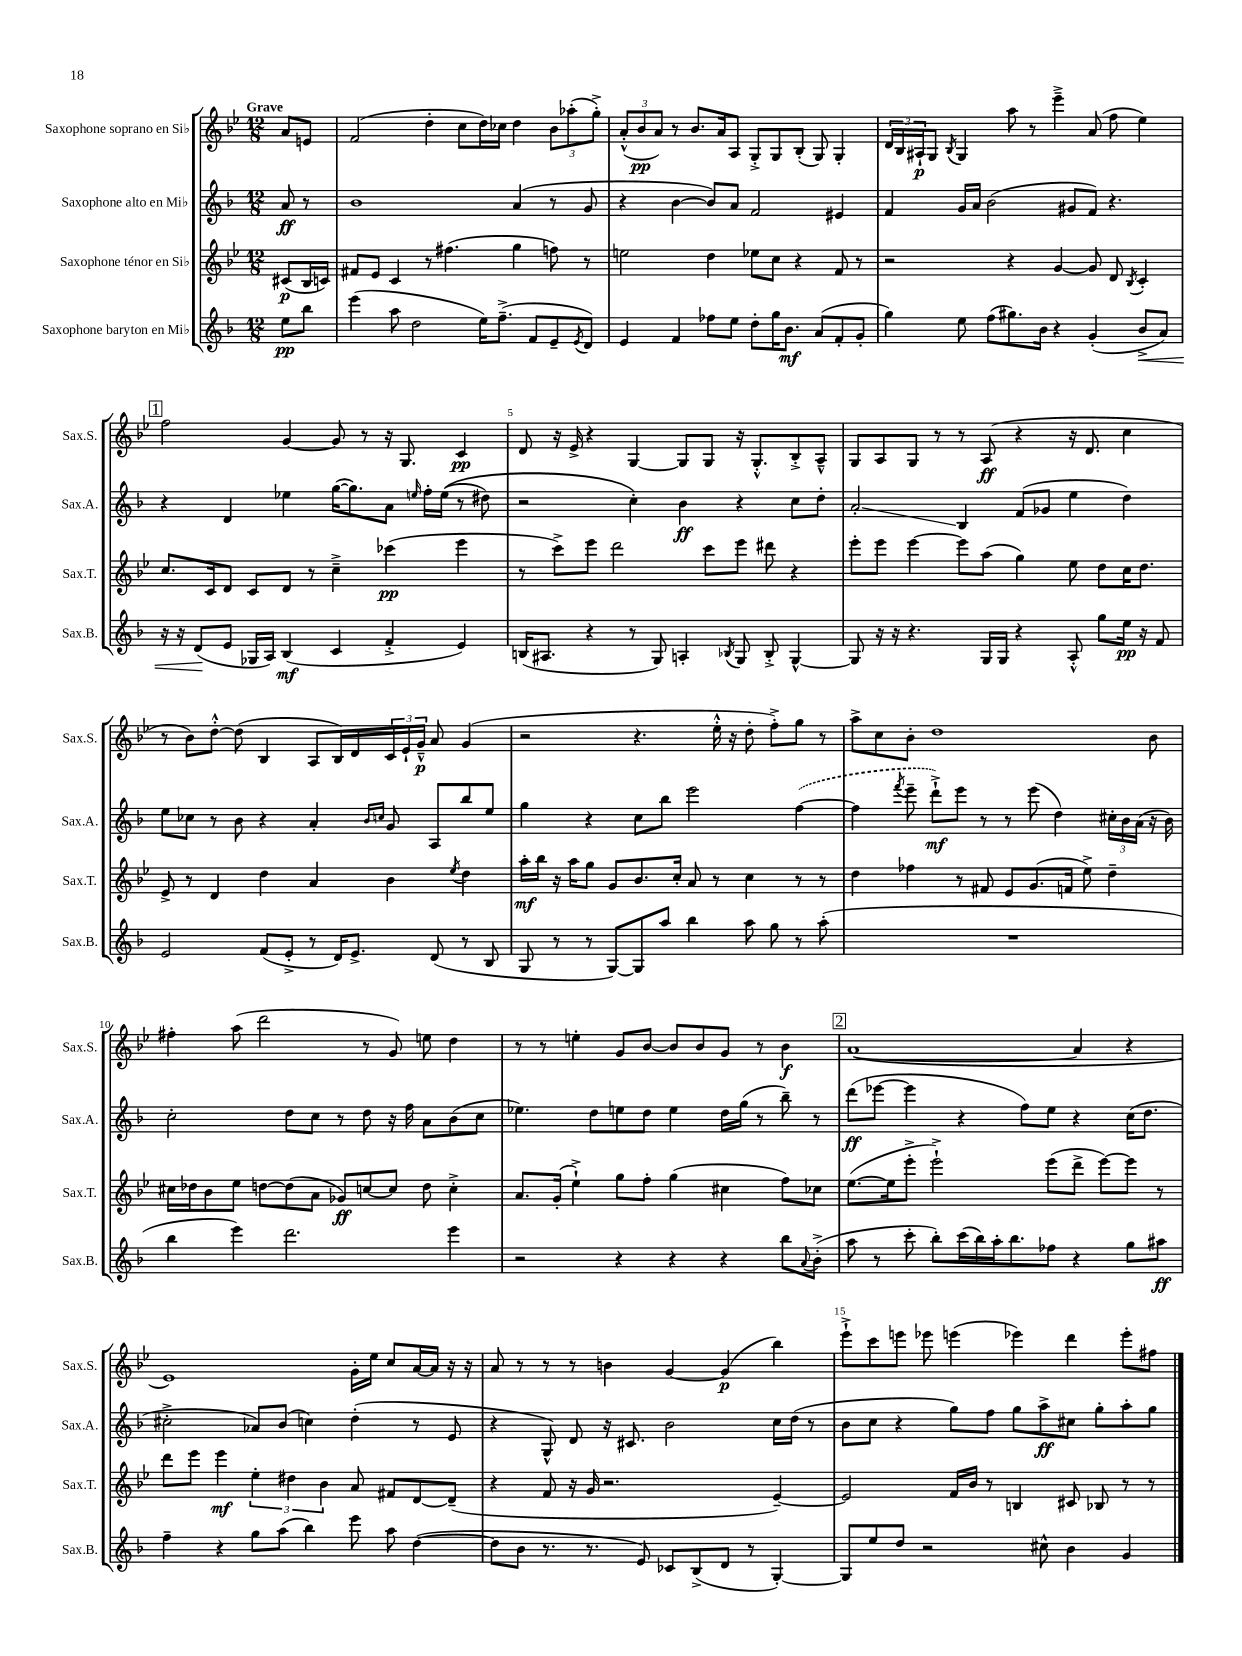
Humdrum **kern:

**kern	**kern	**kern	**kern
*staff4	*staff3	*staff2	*staff1
*clefG2	*clefG2	*clefG2	*clefG2
*k[b-]	*k[b-e-]	*k[b-]	*k[b-e-]
*M12/8	*M12/8	*M12/8	*M12/8
8ee	(8c#	8a	8a
8bb-	16B-	8r	8e
.	16c)	.	.
=	=	=	=
(4eee	8f#	1b-	(2f
.	8e-	.	.
8aa	4c	.	.
2dd	.	.	.
.	8r	.	4dd'
.	(4.ff#	.	.
.	.	.	8cc
16ee)	.	.	16dd)
(8.ff~^	.	.	16cc-
.	4gg	(4a	4dd
8f	.	.	.
8e~	8ff)	8r	12b-
.	.	.	(12aa-'
8qe	.	.	.
8d)	8r	8g	.
.	.	.	12gg'^)
=	=	=	=
4e	2ee	4r	(12a'^^
.	.	.	12b-
.	.	.	12a)
4f	.	[4b-	8r
.	.	.	8.b-
8ff-	4dd	8b-])	.
.	.	.	16a
8ee	.	8a	8A
8dd'	8ee-	2f	8G'^
16gg	8cc	.	8G
8.b-	.	.	.
.	4r	.	(8B-'
(8a	.	.	8G)
8f'	8f	4e#	4G'
8g'	8r	.	.
=	=	=	=
4gg)	2r	4f	24d
.	.	.	24B-
.	.	.	24A#`
.	.	.	8G
.	.	.	8qB-
8ee	.	16g	4G
.	.	16a	.
(8ff	.	(2b-	.
8.gg#)	4r	.	8aa
.	.	.	8r
16b-	.	.	.
4r	[4g	.	4eee-~^
.	.	8g#	.
(4g'	8g]	8f)	(8a
.	8d	4.r	8ff
.	8qB-	.	.
8b-^	4c'	.	4ee-)
8a)	.	.	.
=	=	=	=
16r	8.cc	4r	2ff
16r	.	.	.
(8d	.	.	.
.	16c	.	.
8e	8d	4d	.
16G-	8c	.	.
16A)	.	.	.
(4B-	8d	4ee-	[4g
.	8r	.	.
4c	4cc~^	([16gg	8g]
.	.	8.gg])	.
.	.	.	8r
4f'^	(4ccc-	8a	16r
.	.	.	8.G
.	.	16qqee	.
.	.	16ff'	.
.	.	&((16ee	.
4e)	4eee-	8r	4c
.	.	8dd#)	.
=	=	=	=
(16B	8r	2r	8d
8.A#	.	.	.
.	8ccc^)	.	16r
.	.	.	16e-^
4r	8eee-	.	4r
.	2ddd	.	.
8r	.	4cc'&)	[4G
8G)	.	.	.
4A'	.	4b-	8G]
.	8ccc	.	8G
8qB-	.	.	.
8G	8eee-	4r	16r
.	.	.	8.G'^^
8B-'^	8ddd#	.	.
[4G^^	4r	8cc	8B-'^
.	.	8dd'	8A~^^
=	=	=	=
8G]	8eee-'	2a'	8G
16r	8eee-	.	8A
16r	.	.	.
4.r	[4eee-	.	8G
.	.	.	8r
.	8eee-]	4B-	8r
16G	(8aa	.	(8A
16G	.	.	.
4r	4gg)	(8f	4r
.	.	8g-	.
8A'^^	8ee-	4ee	16r
.	.	.	8.d
8gg	8dd	.	.
16ee	16cc	4dd)	4cc
16r	8.dd	.	.
8f	.	.	.
=	=	=	=
2e	8e-^	8ee	8r
.	8r	8cc-	8b-)
.	4d	8r	[8dd'^^
.	.	8b-	(8dd]
(8f	4dd	4r	4B-
8e'^	.	.	.
8r	4a	4a'	8A
16d)	.	.	16B-)
8.e^	.	.	16d
.	.	16qqb-	.
.	.	16qqcc	.
.	4b-	8g	24c
.	.	.	24e-`
.	.	.	24g~^^
(8d	.	8A	8a
.	8qee-	.	.
8r	4dd	8bb-	(4g
8B-	.	8ee	.
=	=	=	=
8G	16aa'	4gg	2r
.	16bb-	.	.
8r	16r	.	.
.	16aa	.	.
8r	8gg	4r	.
[8G)	8g	.	.
8G]	8.b-	8cc	4.r
8aa	.	8bb-	.
.	16cc'	.	.
4bb-	8a	2eee	.
.	8r	.	16ee-'^^
.	.	.	16r
8aa	4cc	.	8dd'
8gg	.	.	8ff'^)
8r	8r	([4ff	8gg
(8aa'	8r	.	8r
=	=	=	=
1.r	4dd	4ff]	8aa^
.	.	.	8cc
.	.	8qfff	.
.	4ff-	8eee~	8b-'
.	.	8ddd`^)	1dd
.	8r	8eee	.
.	8f#	8r	.
.	8e-	8r	.
.	(8.g	(8eee	.
.	.	4dd)	.
.	16f	.	.
.	8ee-^)	.	.
.	4dd~	24cc#'	.
.	.	24b-	.
.	.	(24a	.
.	.	16r	8b-
.	.	16b-)	.
=	=	=	=
4bb-	16cc#	2cc'	4ff#'
.	16dd-	.	.
.	8b-	.	.
4eee)	8ee-	.	(8aa
.	[8dd	.	2ddd
2.ddd	(8dd]	8dd	.
.	8a	8cc	.
.	8g-)	8r	.
.	[8cc	8dd	8r
.	8cc]	16r	8g)
.	.	16ff	.
.	8dd	8a	8ee
4eee	4cc'^	(8b-	4dd
.	.	8cc	.
=	=	=	=
2r	8.a	4.ee-)	8r
.	.	.	8r
.	(16g'	.	.
.	4ee-`^)	.	4ee'
.	.	8dd	.
4r	8gg	8ee	8g
.	8ff'	8dd	[8b-
4r	(4gg	4ee	8b-]
.	.	.	8b-
4r	4cc#	16dd	8g
.	.	(16gg	.
.	.	8r	8r
8bb-	8ff)	8bb-~)	4b-
8qqa	.	.	.
(8b-'^	8cc-	8r	.
=	=	=	=
8aa	([8.ee-	(8ddd	([1a
8r	.	[8eee-	.
.	16ee-]	.	.
8ccc'	8eee-'^	4eee-]	.
8bb-')	2eee-`^)	.	.
(16ccc	.	4r	.
16bb-)	.	.	.
16aa'	.	.	.
8.bb-	.	.	.
.	.	8ff)	.
8ff-	(8eee-	8ee	.
4r	8ddd^	4r	4a]
.	[8eee-)	.	.
8gg	8eee-]	(16cc	4r
.	.	8.dd	.
8aa#	8r	.	.
=	=	=	=
4ff~	8ddd	2cc#'^	1e-)
.	8eee-	.	.
4r	4eee-	.	.
8gg	6ee-'	8a-)	.
(8aa	.	(8b-	.
.	6dd#	.	.
4bb-)	.	4cc)	.
.	6b-	.	.
8eee	8a	(4dd'	16g'
.	.	.	16ee-
8aa	8f#	.	8cc
([4dd	[8d	8r	[16a
.	.	.	16a]
.	(8d~]	8e	16r
.	.	.	16r
=	=	=	=
8dd]	4r	4r	8a
8b-	.	.	8r
8.r	8f	8G^^)	8r
.	16r	8d	8r
8.r	16g	.	.
.	2.r	16r	4b
.	.	8.c#	.
8e)	.	.	.
8c-	.	2b-	[4g
(8B-^	.	.	.
8d	.	.	(4g]
8r	.	.	.
[4G')	[4e-~)	16cc	4bb-)
.	.	(16dd	.
.	.	8r	.
=	=	=	=
8G]	2e-]	8b-	8eee-`^
8ee	.	8cc	8ccc
8dd	.	4r	8eee
2r	.	.	8eee-
.	16f	8gg)	(4eee
.	16b-	.	.
.	8r	8ff	.
.	4B	8gg	4eee-)
8cc#^^	.	8aa^	.
4b-	8c#	8cc#	4ddd
.	8B-	8gg'	.
4g	8r	8aa'	8eee-'
.	8r	8gg	8ff#
==	==	==	==
*-	*-	*-	*-
